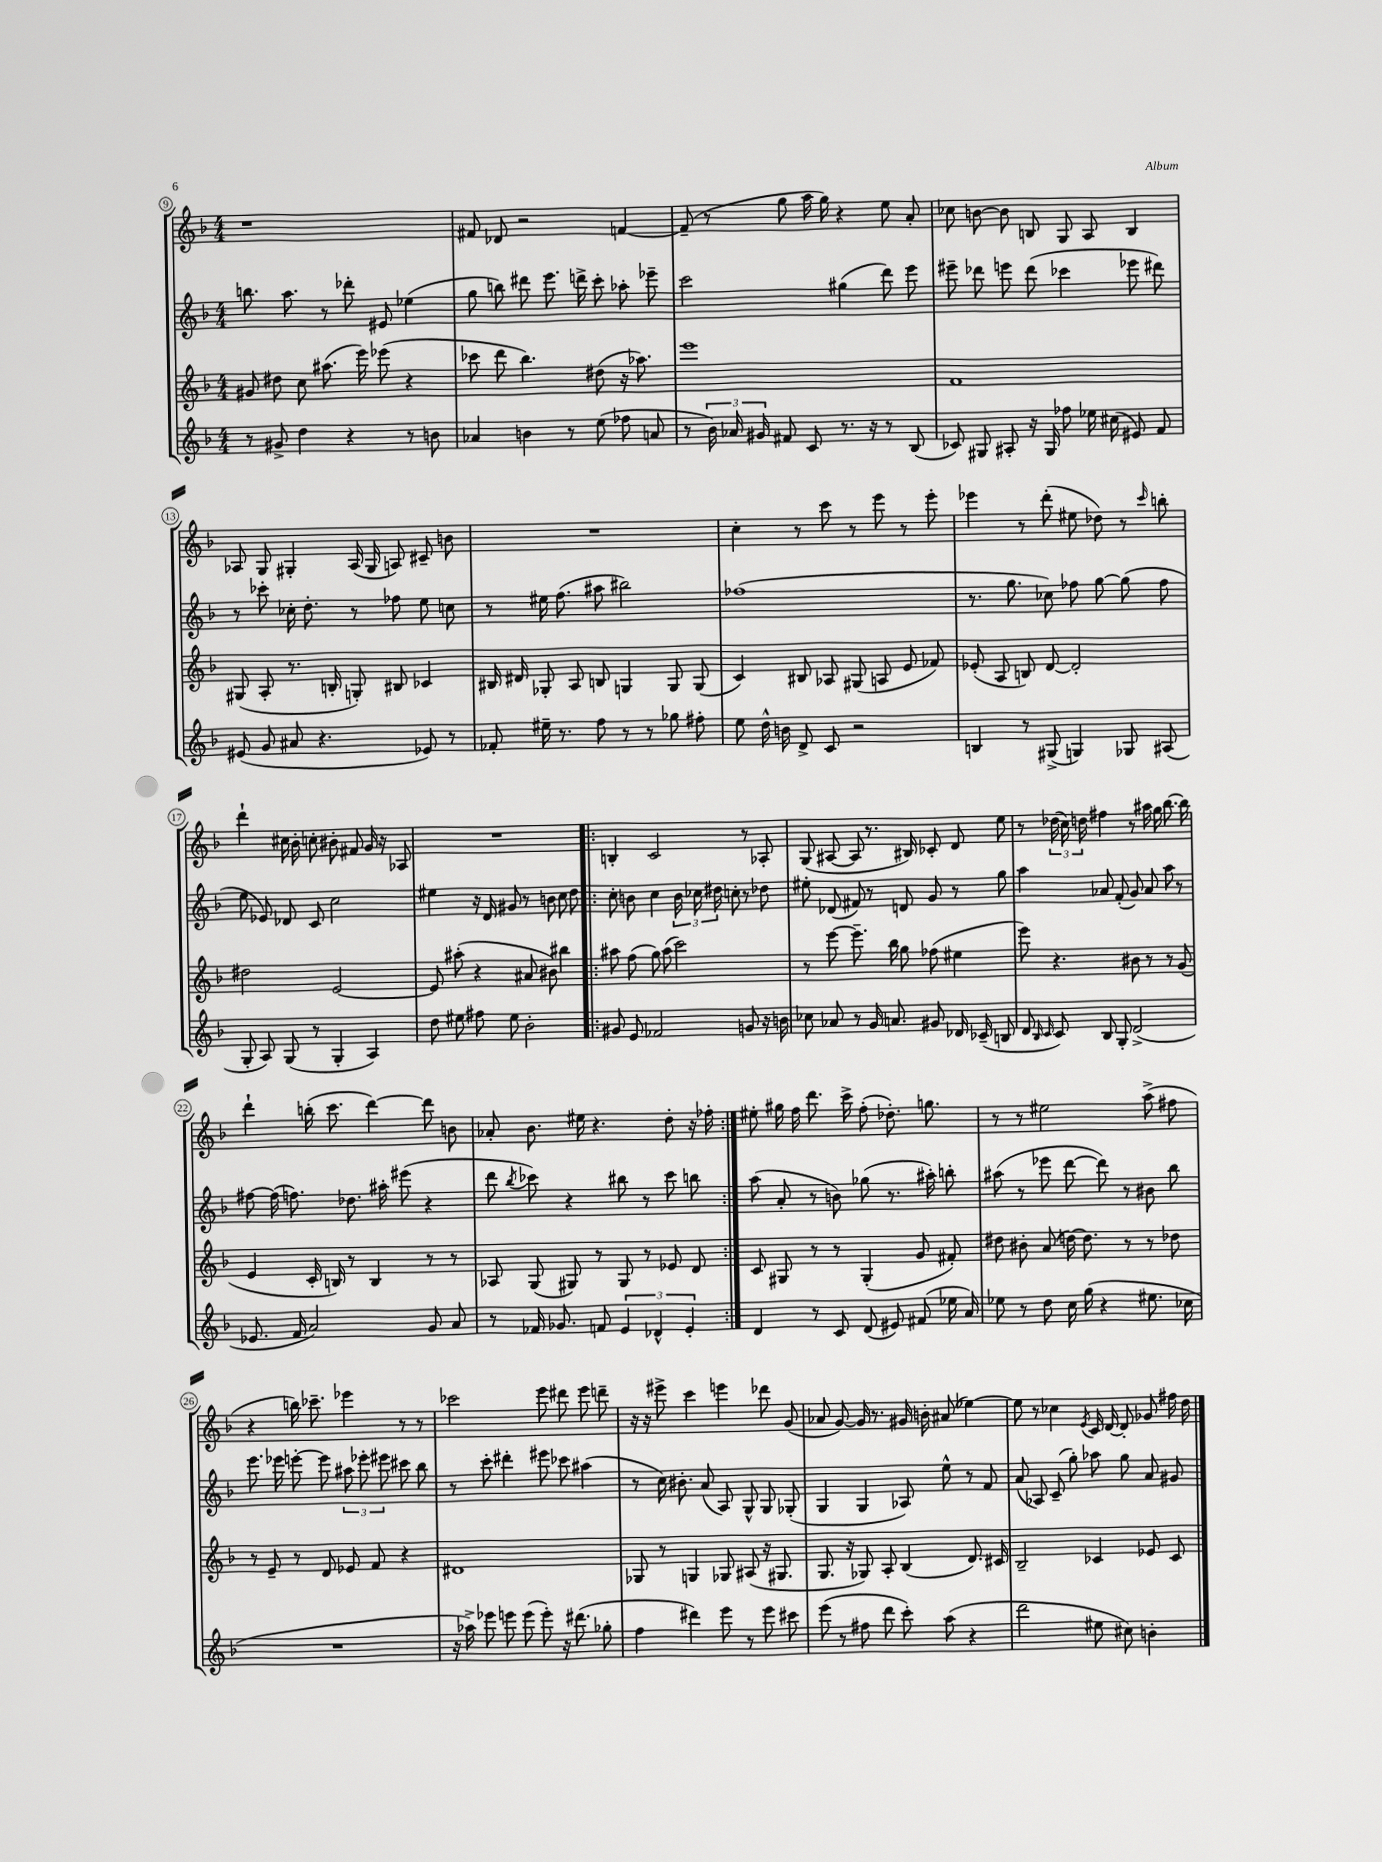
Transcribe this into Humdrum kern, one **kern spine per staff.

**kern	**kern	**kern	**kern
*staff4	*staff3	*staff2	*staff1
*clefG2	*clefG2	*clefG2	*clefG2
*k[b-]	*k[b-]	*k[b-]	*k[b-]
*M4/4	*M4/4	*M4/4	*M4/4
8r	8g#	8.bb	1r
8g#^	8dd#	.	.
.	.	8.aa	.
4dd	8cc	.	.
.	(8.aa#	8r	.
4r	.	8ddd-'	.
.	16eee)	.	.
.	(8eee-	8e#	.
8r	4r	(4ee-	.
8b	.	.	.
=	=	=	=
4a-	8ccc-	8gg	8f#
.	8ddd	8bb)	8d-
4b	4.bb-)	8ddd#	2r
.	.	8.eee	.
8r	.	.	.
.	.	16ddd^	.
(8ee	(8dd#	8ccc'	.
8ff-	16r	8aa-'	[4f
.	8.aa-)	.	.
8a	.	8eee-~	.
=	=	=	=
8r	1eee	2ccc	(8f~]
24b-)	.	.	8r
24a-	.	.	.
24g#	.	.	.
8f#	.	.	8gg
8c	.	.	16aa
.	.	.	16gg)
8.r	.	(4gg#	4r
16r	.	.	.
8r	.	8ddd)	8ee
(8B-	.	8eee	8a'
=	=	=	=
8c-)	1f	8eee#~	8cc-
8G#	.	8ddd-	[8b
8A#'	.	8eee	8b]
16r	.	(8ddd-	8B
16G#	.	.	.
8ff-	.	4ccc-	8G
16ee-	.	.	8A
(16cc#	.	.	.
8e#)	.	8eee-	4B
8f	.	8ddd#)	.
=	=	=	=
(8e#	(8G#	8r	8A-
8g	8A'	8ccc-'	8G
8a#	8.r	16cc-'	4G#'
.	.	8.dd'	.
4.r	.	.	.
.	16B'	.	.
.	8G')	8r	(16A-
.	.	.	16G#
.	8B#	8ff-	8A)
8e-)	4c-	8ee	8c#~
8r	.	8cc	8b
=	=	=	=
8f-'	16B#	8r	1r
.	16d#	.	.
16ee#~	8G-'	16ee#	.
8.r	.	(8.ff	.
.	8A	.	.
8ff	8B	8aa#	.
8r	4G	2bb#)	.
8r	.	.	.
8gg-	8G	.	.
8ff#'	(8G	.	.
=	=	=	=
8ee	4c)	(1ff-	4cc'
16dd^^	.	.	.
16b	.	.	.
8d^	8B#	.	8r
8c	8A-	.	8ccc
2r	(8G#	.	8r
.	8A	.	8eee
.	8e	.	8r
.	8f-)	.	8eee'
=	=	=	=
4B	(8e-'	8.r	4eee-
.	8A	.	.
.	.	8.gg	.
8r	8B)	.	8r
(8G#^	[8d	8cc-)	(8ddd'
4G)	2d']	8ff-	8ee#
.	.	[8gg	8dd-)
8G-	.	(8gg]	8r
.	.	.	16qqccc
(8A#	.	8ff-	8bb'
=	=	=	=
8G'	2dd#	8ee	4ddd`
8A)	.	8e-)	.
(8G	.	8d-	16cc#
.	.	.	16b-'
8r	.	8c	8cc'
4G'	[2e	2cc	8b#'
.	.	.	8f#
4A)	.	.	16g
.	.	.	16r
.	.	.	8A-
=	=	=	=
8dd	8e]	4ee#	1r
8ee#	(8aa#'	.	.
8ff#	4r	16r	.
.	.	16d	.
8ee#	.	8g#	.
2b-'	8a#	8r	.
.	8b#)	8b	.
.	4bb#	8cc	.
.	.	8dd	.
=!|:	=!|:	=!|:	=!|:
8g#	8aa#	8cc'	4B'
8e	(8ff	8b	.
2f-	8gg)	4cc	2c
.	(8aa#	.	.
.	2ccc)	24b	.
.	.	24cc-	.
.	.	24dd#	.
.	.	8cc'	.
8g	.	8r	8r
16r	.	8dd-	8A-'
16b	.	.	.
=	=	=	=
8cc-	8r	8ee#'	(8G
8a-	[8eee	(8d-	[8A#
8r	8.eee~]	8f#)	8A#]
16g	.	8r	8.r
8.a	16bb-	.	.
.	8gg	8d	.
.	.	.	16B#)
8g#	(8ff-	8g	8c-'
16d-	4ee#	8r	8d
(16c-~	.	.	.
8B	.	8gg	8ee
=	=	=	=
8d	8eee)	4aa	8r
16qqB-	.	.	.
16qqc	.	.	.
8c)	4.r	.	(24dd-
.	.	.	24cc)
.	.	.	24dd
8B-	.	8a-	4ff#
8G'	.	(8f'	.
(2d^	8b#	8g)	8r
.	8r	8a-	16aa#
.	.	.	16gg
.	8r	8aa	[8.bb-
.	(8g	8r	.
.	.	.	16bb-]
=	=	=	=
8.e-	4e	[8ff#	4ddd`
.	.	(16ff#]	.
16f	.	8.ff)	.
2a)	16c'	.	(16bb'
.	16B)	.	8.ccc
.	8r	8.dd-	.
.	4B	.	[4ddd)
.	.	16aa#'	.
.	.	(8eee#	.
8g	8r	4r	8ddd]
8a	8r	.	8b
=	=	=	=
8r	8A-	8ddd	8a-'
.	.	8qbb-	.
16f-	(8G	8ccc-)	8.b-
8.g-	.	.	.
.	8G#)	4r	.
.	.	.	16ee#
8f	8r	.	4.r
6e	8G#	8bb#	.
.	8r	8r	.
6d-^^	.	.	.
.	8e-	8ccc-	8dd'
6e'	.	.	.
.	8d	8bb	16r
.	.	.	16ff-'
=:|!	=:|!	=:|!	=:|!
4d	8c	(8aa	8ee#'
.	8G#	8a'	16gg#
.	.	.	16ff
8r	8r	8r	8.ddd
8c	8r	8b)	.
.	.	.	16ccc^
(8d	(4G#'	(8gg-	(8ff'
8e#)	.	8.r	8.dd-')
(8f#	8g	.	.
.	.	16aa#')	8.gg
16ee-	8f#')	8bb'	.
16a)	.	.	.
=	=	=	=
8ee-	8dd#	(8aa#	8r
8r	8b#'	8r	8r
8dd	(8a	8eee-	2ee#
16cc	[16dd)	[8ddd	.
(16gg	8.dd]	.	.
4r	.	8ddd])	.
.	8r	8r	.
8.ee#	8r	8b#	(8aa^
.	8dd-	8bb-	8ff#
16cc-	.	.	.
=	=	=	=
1r	8r	8.eee	4r
.	8e~	.	.
.	.	16eee-	.
.	8r	[8eee'	16bb)
.	.	.	8.ccc-~
.	8d	8eee]	.
.	8e-	12aa#	4eee-
.	.	12eee-'	.
.	8f	.	.
.	.	12eee#	.
.	4r	8ccc#	8r
.	.	8bb-	8r
=	=	=	=
16r	1d#	8r	2ccc-
16aa-^)	.	.	.
8eee-	.	8ccc'	.
8eee	.	4ddd#'	.
(8eee	.	.	.
8eee')	.	8eee#	8eee
16r	.	8ccc-	8ddd#
(8.ddd#	.	.	.
.	.	(4aa#	8eee
8gg-'	.	.	8ddd~
=	=	=	=
4ff	8G-	8r	16r
.	.	.	16r
.	8r	16cc)	8eee#^
.	.	8.b#'	.
4ddd#)	4G	.	4ccc
.	.	(8a	.
8eee	8G-	8A)	4eee
8r	(8A#	8G^^	.
8eee	16r	8G	8ddd-
.	8.G#	.	.
8ccc#	.	(8G-'	(8g
=	=	=	=
(8eee	8.G	4G	8a-
8r	.	.	[8g)
.	16r	.	.
8ff#	8G-)	4G	16g]
.	.	.	8.r
8ddd	8A'	.	.
8ccc')	(4B-	8A-)	16g#
.	.	.	16b'
(8aa	.	8ee^^	(8a#
4r	8.d)	8r	[4ee-)
.	.	8f	.
.	16c#	.	.
=	=	=	=
2ddd	2B-~	(8a	8ee-]
.	.	8A-)	8r
.	.	(8c~	4cc-
.	.	8gg')	.
.	.	.	8qe
8ee#	4c-	8aa-	16c
.	.	.	[16d
8cc#)	.	8gg	8d']
4b'	8e-	8a	8g-
.	8c-	8g#	16ff#
.	.	.	16dd
==	==	==	==
*-	*-	*-	*-
